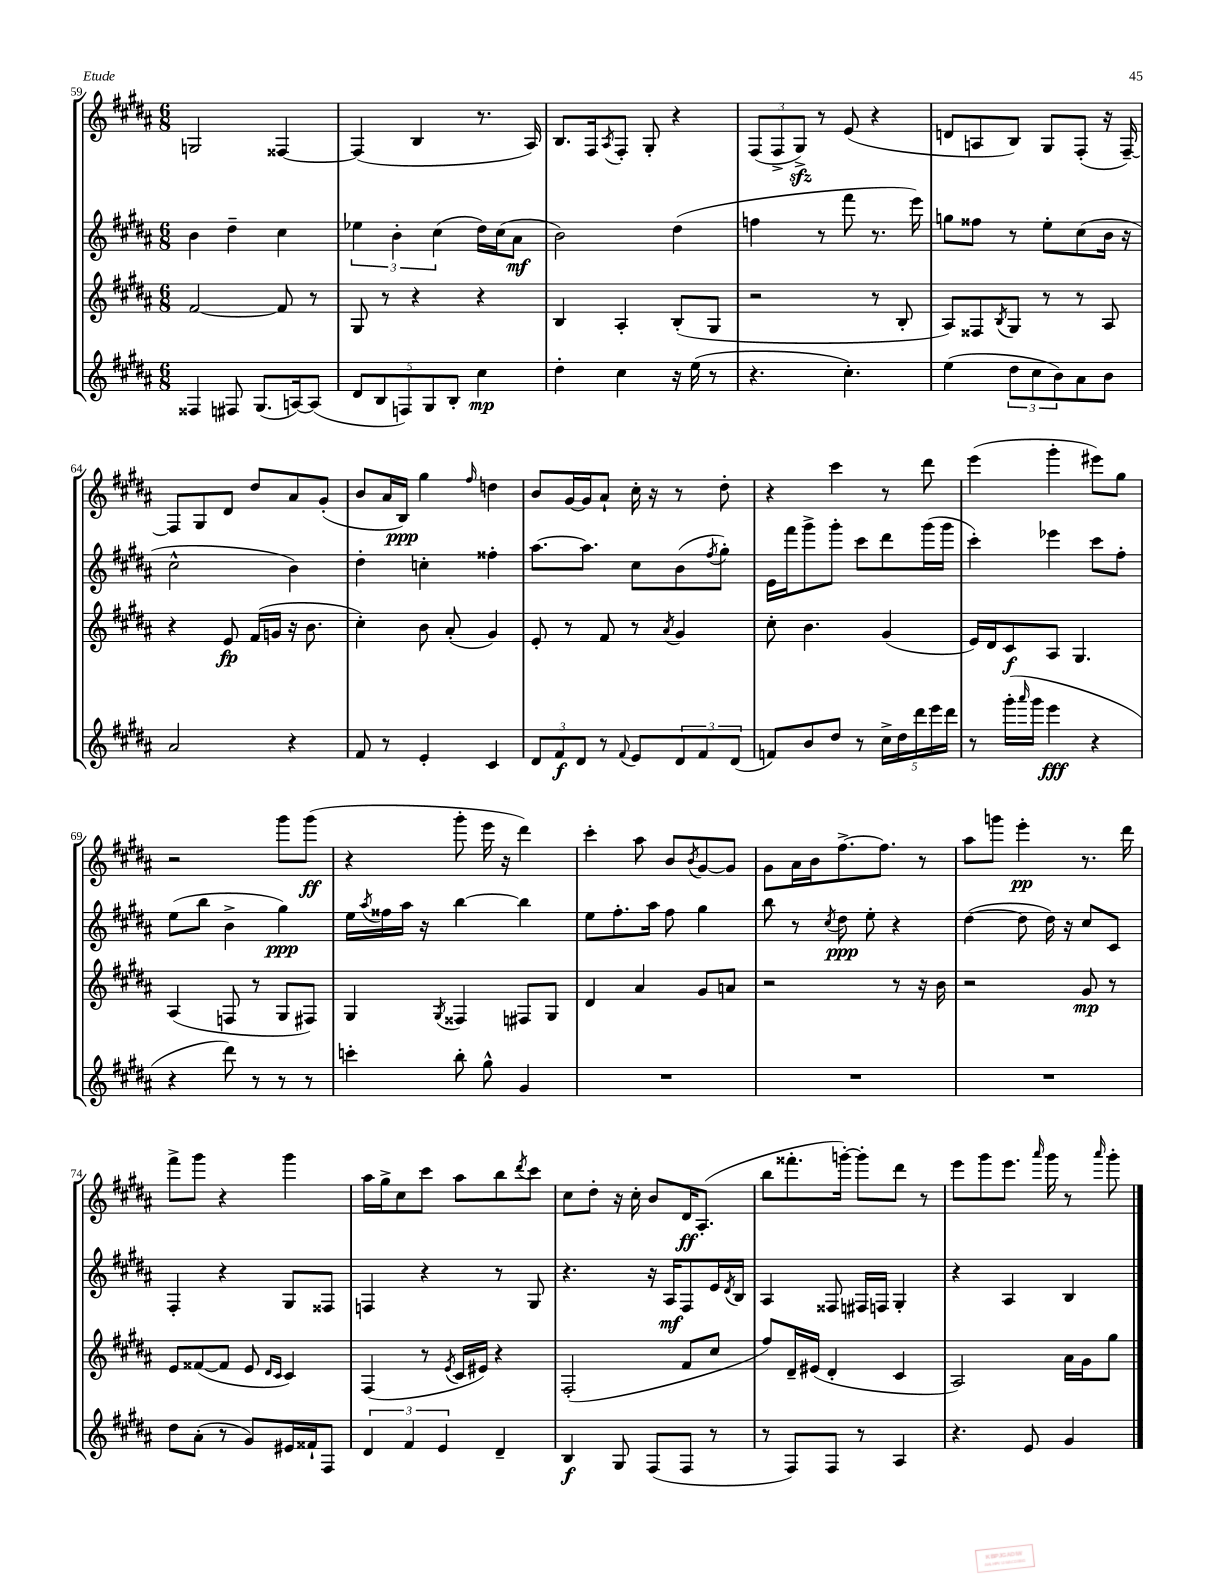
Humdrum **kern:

**kern	**dynam	**kern	**dynam	**kern	**dynam	**kern	**dynam
*part4	*part4	*part3	*part3	*part2	*part2	*part1	*part1
*staff4	*staff4	*staff3	*staff3	*staff2	*staff2	*staff1	*staff1
*clefG2	*	*clefG2	*	*clefG2	*	*clefG2	*
*k[f#c#g#d#a#]	*	*k[f#c#g#d#a#]	*	*k[f#c#g#d#a#]	*	*k[f#c#g#d#a#]	*
*M6/8	*	*M6/8	*	*M6/8	*	*M6/8	*
=59	=59	=59	=59	=59	=59	=59	=59
4F##X/	.	[2f#/	.	4b\	.	2Gn/	.
8F#X/	.	.	.	4dd#~\	.	.	.
(8.G#/L	.	.	.	.	.	.	.
.	.	8f#/]	.	4cc#\	.	[4F##X/	.
[16An/k)	.	.	.	.	.	.	.
(8A/J]	.	8r	.	.	.	.	.
=60	=60	=60	=60	=60	=60	=60	=60
10d#/L	.	8G#/	.	6ee-X\	.	(4F##/]	.
10B/	.	.	.	.	.	.	.
.	.	8r	.	.	.	.	.
.	.	.	.	6b'\	.	.	.
10Fn/)	.	.	.	.	.	.	.
.	.	4r	.	.	.	4B/	.
10G#/	.	.	.	.	.	.	.
.	.	.	.	(6cc#\	.	.	.
10B'/J	.	.	.	.	.	.	.
4cc#\	mp	4r	.	16dd#\LL)	.	8.r	.
.	.	.	.	(16cc#\J	.	.	.
.	.	.	.	8a#\J	mf	.	.
.	.	.	.	.	.	16A#/)	.
=61	=61	=61	=61	=61	=61	=61	=61
4dd#'\	.	4B/	.	2b\)	.	8.B/L	.
.	.	.	.	.	.	16F#/k	.
.	.	.	.	.	.	8qA#/	.
4cc#\	.	4A#'/	.	.	.	8F#'/J	.
.	.	.	.	.	.	8G#'/	.
16r	.	(8B'/L	.	(4dd#\	.	4r	.
(16ee\	.	.	.	.	.	.	.
8r	.	8G#/J	.	.	.	.	.
=62	=62	=62	=62	=62	=62	=62	=62
4.r	.	2r	.	4ffn\	.	(12F#/L	.
.	.	.	.	.	.	12F#^/	.
.	.	.	.	.	.	12G#zz^/J)	.
.	.	.	.	8r	.	8r	.
4.cc#'\)	.	.	.	8fff#\	.	(8e/	.
.	.	8r	.	8.r	.	4r	.
.	.	8B'/	.	.	.	.	.
.	.	.	.	16eee\)	.	.	.
=63	=63	=63	=63	=63	=63	=63	=63
(4ee\	.	8A#/L)	.	8ggn\L	.	8dn/L	.
.	.	8F##X/	.	8ff##X\J	.	8An/	.
.	.	8qB/	.	.	.	.	.
12dd#\L	.	8G#/J	.	8r	.	8B/J)	.
12cc#\	.	.	.	.	.	.	.
.	.	8r	.	8ee'\L	.	8G#/L	.
12b\)	.	.	.	.	.	.	.
8a#\	.	8r	.	(8cc#\	.	(8F#'/J	.
8b\J	.	8A#/	.	16b\Jk	.	16r	.
.	.	.	.	16r	.	[16F#~/)	.
!!LO:LB:g=z
=64	=64	=64	=64	=64	=64	=64	=64
2a#/	.	4r	.	2cc#^^\	.	8F#/L]	.
.	.	.	.	.	.	8G#/	.
.	.	8e/	fp	.	.	8d#/J	.
.	.	(16f#/LL	.	.	.	8dd#/L	.
.	.	16gn/JJ	.	.	.	.	.
4r	.	16r	.	4b\)	.	8a#/	.
.	.	8.b\	.	.	.	.	.
.	.	.	.	.	.	(8g#'/J	.
=65	=65	=65	=65	=65	=65	=65	=65
8f#/	.	4cc#'\)	.	4dd#'\	.	8b/L	.
8r	.	.	.	.	.	16a#/L	.
.	.	.	.	.	.	16B/JJ)	ppp
4e'/	.	8b\	.	4ccn'\	.	4gg#\	.
.	.	(8a#'/	.	.	.	.	.
.	.	.	.	.	.	16qqff#/	.
4c#/	.	4g#/)	.	4ff##X'\	.	4ddn\	.
=66	=66	=66	=66	=66	=66	=66	=66
12d#/L	.	8e'/	.	[8.aa#\L	.	8b/L	.
12f#/	f	.	.	.	.	.	.
.	.	8r	.	.	.	[16g#/L	.
12d#/J	.	.	.	.	.	.	.
.	.	.	.	8.aa#\J]	.	16g#/J]	.
8r	.	8f#/	.	.	.	8a#`/J	.
8qqf#/	.	.	.	.	.	.	.
8e/L	.	8r	.	8cc#\L	.	16cc#'\	.
.	.	.	.	.	.	16r	.
.	.	8qa#/	.	.	.	.	.
12d#/	.	4g#/	.	(8b\	.	8r	.
12f#/	.	.	.	.	.	.	.
.	.	.	.	8qff#/	.	.	.
.	.	.	.	8gg#'\J)	.	8dd#'\	.
(12d#/J	.	.	.	.	.	.	.
=67	=67	=67	=67	=67	=67	=67	=67
8fn/L)	.	8cc#'\	.	16e\LL	.	4r	.
.	.	.	.	16fff#\J	.	.	.
8b/	.	4.b\	.	8ggg#^\	.	.	.
8dd#/J	.	.	.	8ggg#'\J	.	4ccc#\	.
8r	.	.	.	8ccc#\L	.	.	.
20cc#^\LL	.	(4g#/	.	8ddd#\	.	8r	.
20dd#\	.	.	.	.	.	.	.
20ddd#\	.	.	.	.	.	.	.
.	.	.	.	(16ggg#\L	.	8ddd#\	.
20eee\	.	.	.	.	.	.	.
.	.	.	.	16ggg#\JJ	.	.	.
20ddd#\JJ	.	.	.	.	.	.	.
=68	=68	=68	=68	=68	=68	=68	=68
8r	.	16e/LL)	.	4ccc#'\)	.	(4eee\	.
.	.	16d#/J	.	.	.	.	.
(16ggg#'\LL	.	8c#/	f	.	.	.	.
16qqaaa#/	.	.	.	.	.	.	.
16ggg#\JJ	.	.	.	.	.	.	.
4eee\	fff	8A#/J	.	4eee-X\	.	4ggg#'\	.
.	.	4.G#/	.	.	.	.	.
4r	.	.	.	8ccc#\L	.	8eee#X\L)	.
.	.	.	.	8ff#'\J	.	8gg#\J	.
!!LO:LB:g=z
=69	=69	=69	=69	=69	=69	=69	=69
4r	.	(4A#/	.	(8ee\L	.	2r	.
.	.	.	.	8bb\J	.	.	.
8ddd#\)	.	8Fn/	.	4b^\	.	.	.
8r	.	8r	.	.	.	.	.
8r	.	8G#/L	.	4gg#\)	ppp	8ggg#\L	.
8r	.	8F#X/J)	.	.	.	(8ggg#\J	ff
=70	=70	=70	=70	=70	=70	=70	=70
4cccn'\	.	4G#/	.	16ee\LL	.	4r	.
.	.	.	.	8qaa#/	.	.	.
.	.	.	.	16ff##X\	.	.	.
.	.	.	.	16aa#\JJ	.	.	.
.	.	.	.	16r	.	.	.
.	.	8qG#/	.	.	.	.	.
8bb'\	.	4F##X/	.	[4bb\	.	8ggg#'\	.
8gg#^^\	.	.	.	.	.	16eee\	.
.	.	.	.	.	.	16r	.
4g#/	.	8F#X/L	.	4bb\]	.	4ddd#\)	.
.	.	8G#/J	.	.	.	.	.
=71	=71	=71	=71	=71	=71	=71	=71
2.r	.	4d#/	.	8ee\L	.	4ccc#'\	.
.	.	.	.	8.ff#'\	.	.	.
.	.	4a#/	.	.	.	8aa#\	.
.	.	.	.	16aa#\Jk	.	.	.
.	.	.	.	8ff#\	.	8b/L	.
.	.	.	.	.	.	8qb/	.
.	.	8g#/L	.	4gg#\	.	[8g#/	.
.	.	8an/J	.	.	.	8g#/J]	.
=72	=72	=72	=72	=72	=72	=72	=72
2.r	.	2r	.	8bb\	.	8g#\L	.
.	.	.	.	8r	.	16a#\L	.
.	.	.	.	.	.	16b\J	.
.	.	.	.	8qcc#/	.	.	.
.	.	.	.	8dd#\	ppp	[8.ff#^\	.
.	.	.	.	8ee'\	.	.	.
.	.	.	.	.	.	8.ff#\J]	.
.	.	8r	.	4r	.	.	.
.	.	16r	.	.	.	8r	.
.	.	16b\	.	.	.	.	.
=73	=73	=73	=73	=73	=73	=73	=73
2.r	.	2r	.	([4dd#\	.	8aa#\L	.
.	.	.	.	.	.	8gggn\J	.
.	.	.	.	8dd#\]	.	4eee'\	pp
.	.	.	.	16dd#\)	.	.	.
.	.	.	.	16r	.	.	.
.	.	8g#/	mp	8cc#/L	.	8.r	.
.	.	8r	.	8c#/J	.	.	.
.	.	.	.	.	.	16ddd#\	.
!!LO:LB:g=z
=74	=74	=74	=74	=74	=74	=74	=74
8dd#\L	.	8e/L	.	4F#'/	.	8fff#^\L	.
(8a#'\J	.	([8f##X/	.	.	.	8ggg#\J	.
8r	.	8f##/J]	.	4r	.	4r	.
8g#/L)	.	8e/	.	.	.	.	.
.	.	16qqd#/LL	.	.	.	.	.
.	.	16qqc#/JJ	.	.	.	.	.
16e#X/L	.	4c#/)	.	8G#/L	.	4ggg#\	.
16f##X`/J	.	.	.	.	.	.	.
8F#/J	.	.	.	8F##X/J	.	.	.
=75	=75	=75	=75	=75	=75	=75	=75
6d#/	.	(4F#/	.	4Fn/	.	16aa#\LL	.
.	.	.	.	.	.	16gg#^\J	.
.	.	.	.	.	.	8cc#\	.
6f#/	.	.	.	.	.	.	.
.	.	8r	.	4r	.	8ccc#\J	.
6e/	.	.	.	.	.	.	.
.	.	8qe/	.	.	.	.	.
.	.	16c#/LL	.	.	.	8aa#\L	.
.	.	16e#X/JJ)	.	.	.	.	.
4d#~/	.	4r	.	8r	.	8bb\	.
.	.	.	.	.	.	8qddd#/	.
.	.	.	.	8G#/	.	8ccc#\J	.
=76	=76	=76	=76	=76	=76	=76	=76
4B/	f	(2F#'/	.	4.r	.	8cc#\L	.
.	.	.	.	.	.	8dd#'\J	.
8G#/	.	.	.	.	.	16r	.
.	.	.	.	.	.	16cc#'\	.
(8F#/L	.	.	.	16r	.	8b/L	.
.	.	.	.	16A#/KL	mf	.	.
8F#/J	.	8f#/L	.	8F#/	.	16d#/K	ff
.	.	.	.	.	.	(8.A#'/J	.
8r	.	8cc#/J	.	16e/L	.	.	.
.	.	.	.	8qd#/	.	.	.
.	.	.	.	16B/JJ	.	.	.
=77	=77	=77	=77	=77	=77	=77	=77
8r	.	8ff#/L)	.	4A#/	.	8bb\L	.
8F#/L)	.	16d#~/L	.	.	.	8.fff##X'\	.
.	.	(16e#X/JJ	.	.	.	.	.
8F#/J	.	4d#'/	.	8F##X/	.	.	.
.	.	.	.	.	.	[16gggn'\Jk)	.
8r	.	.	.	16F#X/LL	.	8ggg'\L]	.
.	.	.	.	16Fn/JJ	.	.	.
4A#/	.	4c#/	.	4G#'/	.	8ddd#\J	.
.	.	.	.	.	.	8r	.
=78	=78	=78	=78	=78	=78	=78	=78
4.r	.	2A#/)	.	4r	.	8eee\L	.
.	.	.	.	.	.	8ggg#\	.
.	.	.	.	4A#/	.	8.eee\J	.
8e/	.	.	.	.	.	.	.
.	.	.	.	.	.	16qqaaa#/	.
.	.	.	.	.	.	16ggg#\	.
4g#/	.	16a#\LL	.	4B/	.	8r	.
.	.	16g#\J	.	.	.	.	.
.	.	.	.	.	.	16qqaaa#/	.
.	.	8gg#\J	.	.	.	8ggg#'\	.
==	==	==	==	==	==	==	==
*-	*-	*-	*-	*-	*-	*-	*-
